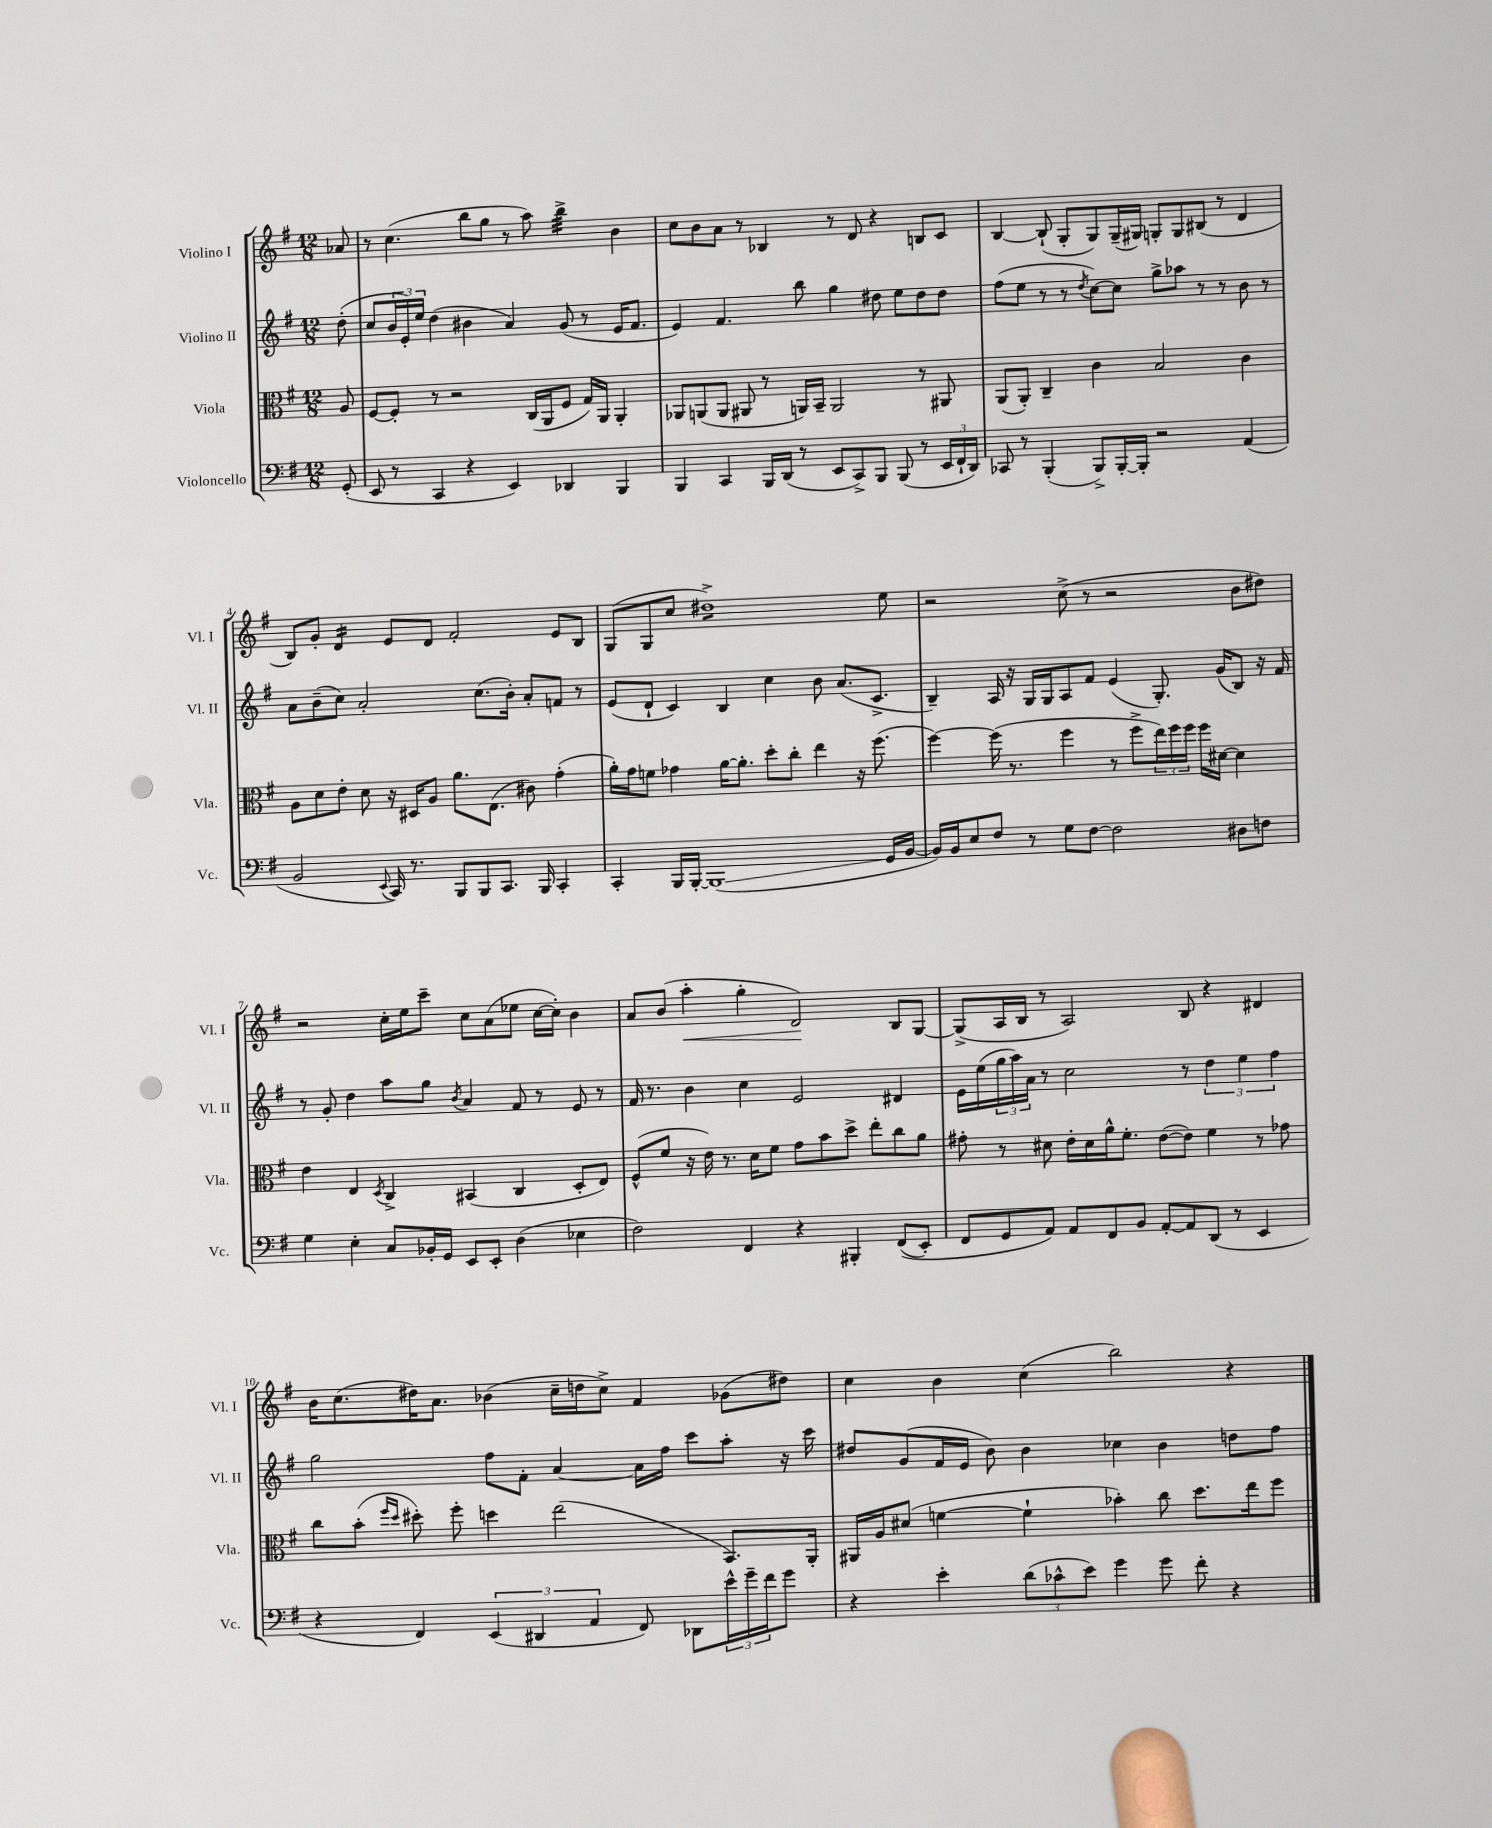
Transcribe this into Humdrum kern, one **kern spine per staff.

**kern	**kern	**kern	**kern
*staff4	*staff3	*staff2	*staff1
*clefF4	*clefC3	*clefG2	*clefG2
*k[f#]	*k[f#]	*k[f#]	*k[f#]
*M12/8	*M12/8	*M12/8	*M12/8
(8GG'	8A	(8dd'	8a-
=	=	=	=
8EE	[8F#	8cc	8r
8r	8F#']	24b	(4.cc
.	.	24e')	.
.	.	24ee	.
4CC	8r	(4dd	.
.	2r	.	.
4r	.	4b#	8bb
.	.	.	8gg
4EE)	.	4a)	8r
.	(16C	.	8aa)
.	16AA	.	.
4DD-	8F#	(8g	4bb^
.	16G)	8r	.
.	16AA	.	.
4BBB	4AA'	16e	4b
.	.	8.f#	.
=	=	=	=
4BBB	8AA-	4e)	8cc
.	(8AA	.	8b
4CC	8AA	4.f#	8a
.	8AA#	.	8r
16BBB	8r	.	4B-
(16DD	.	.	.
8r	16AA)	8bb	.
.	16BB~	.	.
8EE	2AA	4gg	8r
8CC^)	.	.	8d
8BBB	.	8dd#	4r
(8BBB	.	8ee	.
8r	8r	8dd#	8B
24EE	8AA#	8dd#	8c
24FF#`	.	.	.
24DD)	.	.	.
=	=	=	=
8CC-	(8AA	(8ff#	[4B
8r	8AA')	8ee	.
(4BBB'	4C~	8r	(8B`]
.	.	8r	8G'
.	.	8qdd	.
8BBB^)	4c	[8cc)	8G)
[16BBB'	.	8cc]	(16G~
16BBB']	.	.	16G#)
2r	2B	8gg^	8G'
.	.	8aa-	8G
.	.	8r	(8B#
.	.	8r	8r
(4AA	4c	8b	4d
.	.	8r	.
=	=	=	=
2BB	8A	8a	8B)
.	8d	(8b~	8g'
.	8e'	8cc)	4d
.	8d	2a'	.
8qqEE	.	.	.
16CC)	16r	.	8e
8.r	16D#	.	.
.	8A	.	8d
8BBB	8.a	.	2f#'
8BBB	.	(8.cc	.
.	(8.E	.	.
8.CC	.	.	.
.	.	16b')	.
.	8c#)	8a'	.
16BBB	.	.	.
4CC'	(4g'	8f	8e
.	.	8r	8B
=	=	=	=
4CC'	16a')	(8e	(8G
.	16g	.	.
.	8f	8d`	8G
16BBB	4g-	4c)	8cc
[16BBB'	.	.	.
(1BBB]	.	.	1dd#^)
.	[16a	4B	.
.	8.a']	.	.
.	8dd'	4cc	.
.	8cc'	.	.
.	4ee	8b	.
.	.	(8.a	.
.	16r	.	.
.	(8.ff#	8.c^	.
16GG	.	.	8ee
[16BB	.	.	.
=	=	=	=
16BB])	[4ff#)	4B~)	2r
16BB	.	.	.
8E	.	.	.
8F#	(16ff#]	16A	.
.	8.r	16r	.
8r	.	16G	.
.	.	16G	.
8G	4ff#	8A	(8cc^
[8F#	.	8f#	8r
2F#]	8r	(4e	2r
.	8ff#^	.	.
.	24ee)	8.G')	.
.	24ff#	.	.
.	24ff#	.	.
.	16ff#	.	.
.	[16d#	(16g	.
8D#	4d#]	8B)	8b
8F	.	16r	8dd#)
.	.	16f#	.
=	=	=	=
4G	4e	8r	2r
.	.	8g'	.
4E'	4E	4dd	.
.	8qD	.	.
8C	4C^	8aa	16cc'
.	.	.	16ee
16BB-'	.	8gg	8ccc~
16GG	.	.	.
.	.	8qb	.
8EE	(4BB#	4a	8cc
8EE'	.	.	(8a
(4D	4C	8f#	8ee-
.	.	8r	[16cc
.	.	.	16cc'])
4E-	8D'	8e	4b
.	8E)	8r	.
=	=	=	=
2F#)	(8F#^^	16f#	8a
.	.	8.r	.
.	8f#	.	(8b
.	16r	4b	4aa'
.	16e)	.	.
.	8.r	.	.
4FF#	.	4cc	4gg'
.	16d	.	.
.	8f#	.	.
4r	8g	2e	2d)
.	8b	.	.
4BBB#'	8dd^	.	.
.	8ee'	.	.
&((8FF#	8cc	4d#	8B
8EE')	8a	.	[8G
=	=	=	=
8FF#	8g#'	16e	(8G^]
.	.	(16ee	.
8GG	8r	24gg	16A
.	.	24aa)	.
.	.	.	16B
.	.	24a	.
8AA&)	8d#	8r	8r
8AA	16e'	2cc	2A)
.	16d#	.	.
8FF#	16a^^	.	.
.	8.f#'	.	.
8BB	.	.	.
[8AA'	([8e	.	.
8AA]	8e])	8r	8B
(8DD	4f#	6dd	4r
8r	.	.	.
.	.	6ee	.
4EE	8r	.	4d#
.	.	6ff#	.
.	8g-	.	.
=	=	=	=
4r	8cc	2gg	16b
.	.	.	(8.cc
.	(8b'	.	.
.	16qqff#	.	.
.	16qqdd	.	.
4FF#)	8dd#')	.	16dd#)
.	.	.	8.a
.	8ff#'	.	.
(6EE	4dd	8ff#	(4b-
.	.	8f#'	.
6DD#	.	.	.
.	(2ee	[4a	16cc~
.	.	.	16dd
6AA	.	.	.
.	.	.	8cc^)
8FF#)	.	16a]	4f#
.	.	16ff#	.
8DD-	.	8ccc	.
24e^^	8.BB)	8aa'	(8g-
24g~	.	.	.
24f#	.	.	.
8g	.	16r	8dd#)
.	16AA'	16ccc	.
=	=	=	=
4r	16AA#	8dd#	4cc
.	16A	.	.
.	(8d#	(8g	.
4e'	[4f	16f#	4b
.	.	16e	.
.	.	8b)	.
(12d	4f`]	4b	(4cc
12c-^^	.	.	.
12e)	.	.	.
4g	4b-')	4cc-	2bb)
8g	8cc	4b	.
8f#'	8.dd	.	.
4r	.	8dd	4r
.	16ee	.	.
.	8ff#	8ff#	.
==	==	==	==
*-	*-	*-	*-
